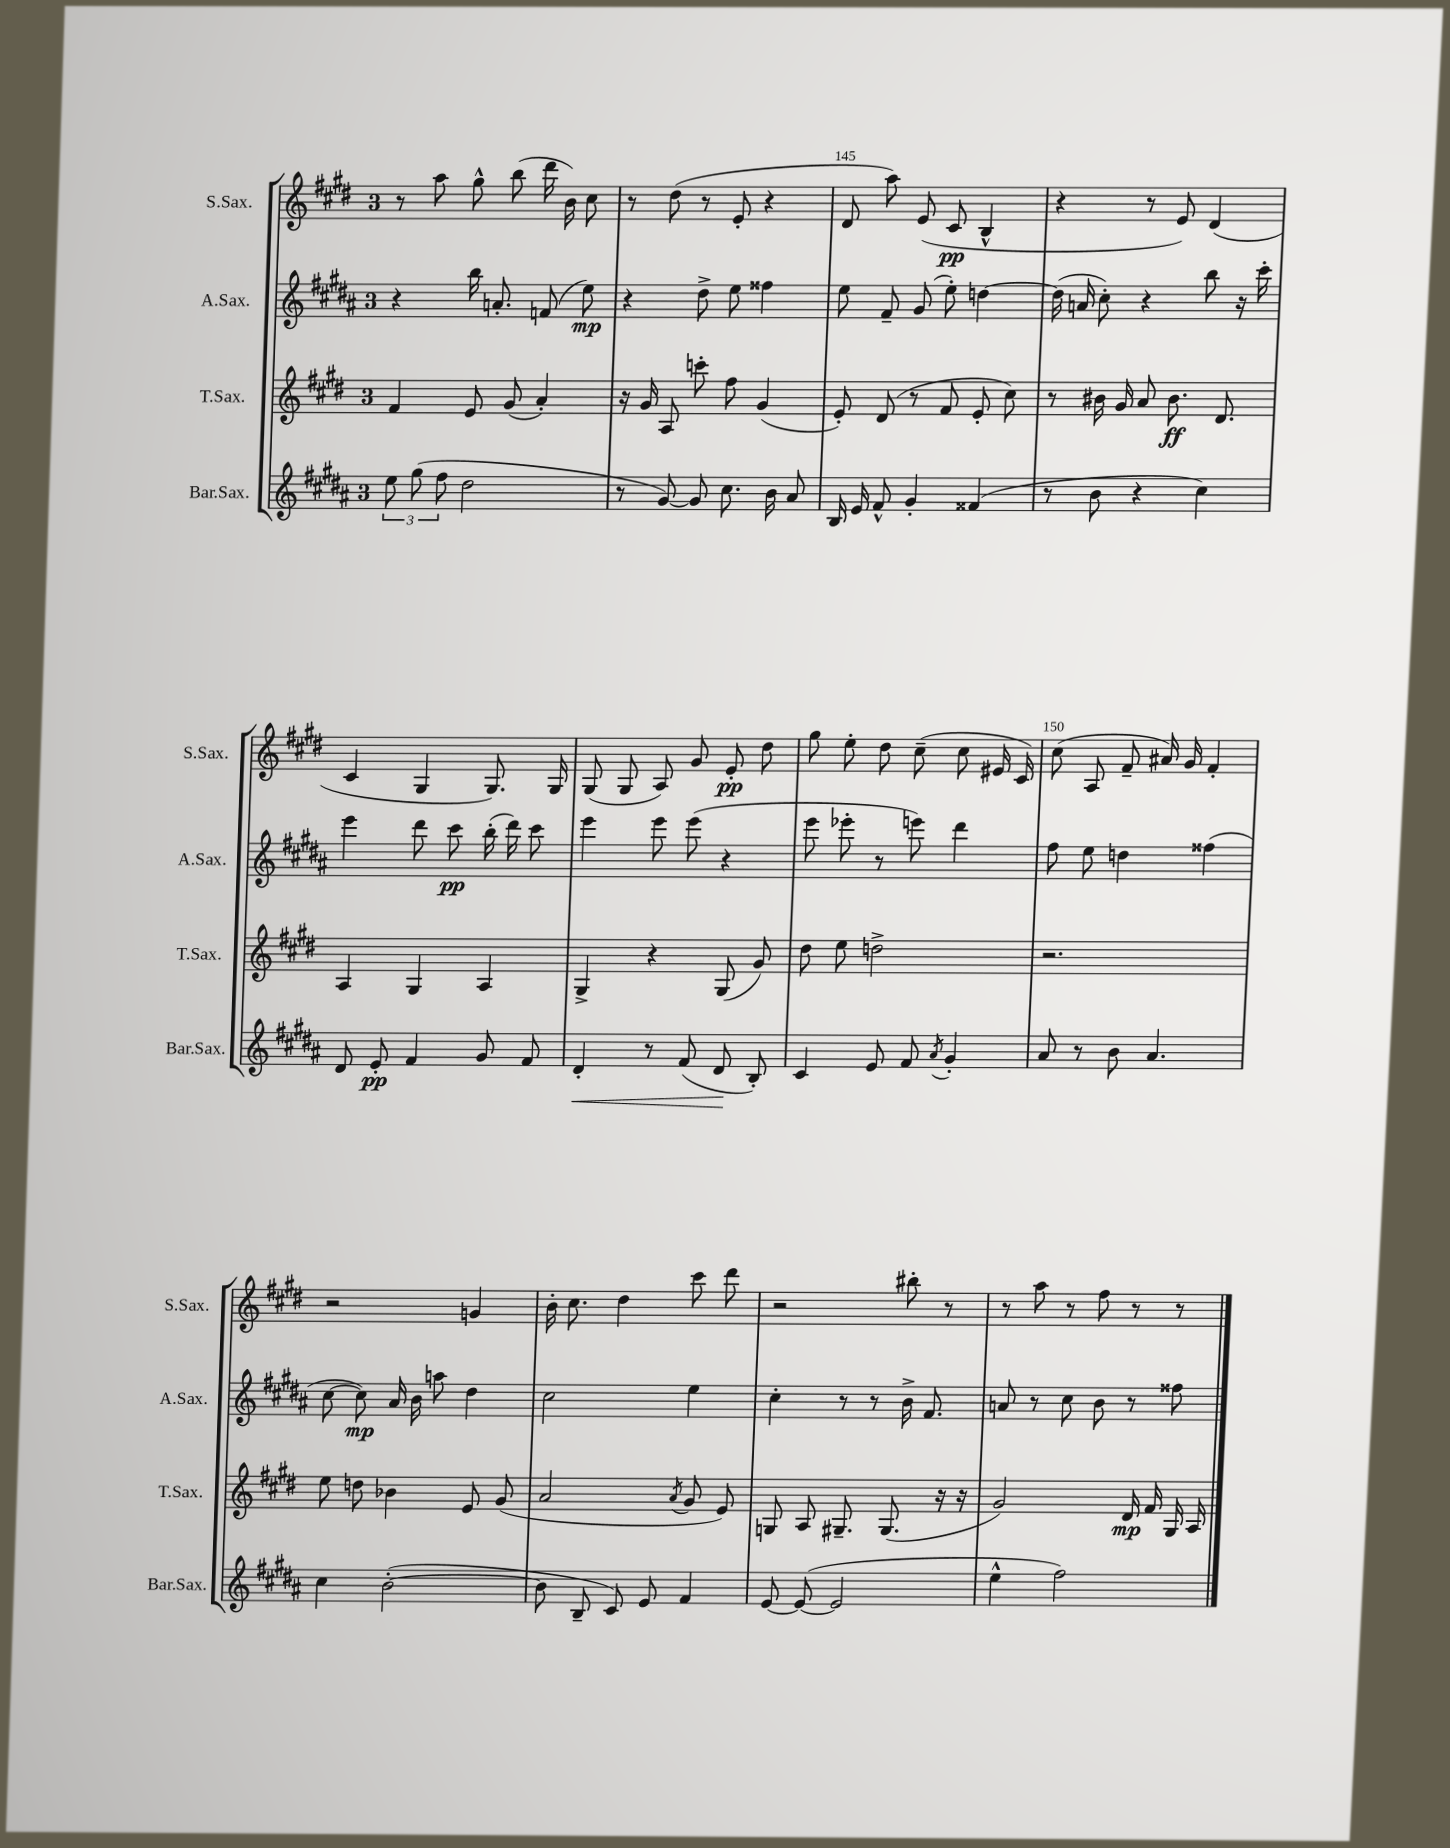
<<
\new StaffGroup <<
\new Staff = "s0" \with { instrumentName = "S.Sax." shortInstrumentName = "S.Sax." } {
    \clef treble \key e \major \once \override Staff.TimeSignature.style = #'single-digit \time 3/4
    \autoBeamOff r8 a''8 gis''8-^ b''8( dis'''16 b'16) cis''8 |
    r8 dis''8( r8 e'8-. r4 |
    dis'8 a''8) e'8( cis'8\pp b4-^ |
    r4 r8 e'8) dis'4( |
    cis'4 gis4 gis8.) gis16 |
    gis8( gis8 a8) gis'8 e'8-.\pp dis''8 |
    gis''8 e''8-. dis''8 cis''8--( cis''8 eis'16 cis'16) |
    cis''8( a8 fis'8-- ais'16) gis'16 fis'4-. |
    r2 g'4 |
    b'16-. cis''8. dis''4 cis'''8 dis'''8 |
    r2 bis''8-. r8 |
    r8 a''8 r8 fis''8 r8 r8 \bar "|." |
}
\new Staff = "s1" \with { instrumentName = "A.Sax." shortInstrumentName = "A.Sax." } {
    \clef treble \key b \major \once \override Staff.TimeSignature.style = #'single-digit \time 3/4
    \autoBeamOff r4 b''16 a'8.-. f'8( e''8\mp) |
    r4 dis''8-> e''8 fisis''4 |
    e''8 fis'8-- gis'8( e''8-.) d''4~ |
    d''16( a'16 cis''8-.) r4 b''8 r16 cis'''16-. |
    e'''4 dis'''8 cis'''8\pp b''16-.( dis'''16) cis'''8 |
    e'''4 e'''8 e'''8( r4 |
    e'''8 ees'''8-. r8 e'''8) dis'''4 |
    fis''8 e''8 d''4 fisis''4( |
    cis''8~ cis''8\mp) ais'16 b'16 a''8 dis''4 |
    cis''2 e''4 |
    cis''4-. r8 r8 b'16-> fis'8. |
    a'8 r8 cis''8 b'8 r8 fisis''8 \bar "|." |
}
\new Staff = "s2" \with { instrumentName = "T.Sax." shortInstrumentName = "T.Sax." } {
    \clef treble \key e \major \once \override Staff.TimeSignature.style = #'single-digit \time 3/4
    \autoBeamOff fis'4 e'8 gis'8( a'4-.) |
    r16 gis'16 a8 c'''8-. fis''8 gis'4( |
    e'8-.) dis'8( r8 fis'8 e'8-. cis''8) |
    r8 bis'16 gis'16 a'8 bis'8.\ff dis'8. |
    a4 gis4 a4 |
    gis4-> r4 gis8( gis'8) |
    dis''8 e''8 d''2-> |
    r2. |
    e''8 d''8 bes'4 e'8 gis'8( |
    a'2 \acciaccatura { a'8 } gis'8 e'8) |
    g8 a8 gis8.-- gis8.( r16 r16 |
    gis'2) dis'16\mp fis'16 gis16 a16 \bar "|." |
}
\new Staff = "s3" \with { instrumentName = "Bar.Sax." shortInstrumentName = "Bar.Sax." } {
    \clef treble \key b \major \once \override Staff.TimeSignature.style = #'single-digit \time 3/4
    \autoBeamOff \tuplet 3/2 { e''8 gis''8( fis''8 } dis''2 |
    r8 gis'8~) gis'8 cis''8. b'16 ais'8 |
    b16 e'16 fis'8-^ gis'4-. fisis'4( |
    r8 b'8 r4 cis''4) |
    dis'8 e'8-.\pp fis'4 gis'8 fis'8 |
    dis'4-.\< r8 fis'8( dis'8\! b8-.) |
    cis'4 e'8 fis'8 \acciaccatura { ais'8 } gis'4-. |
    ais'8 r8 b'8 ais'4. |
    cis''4 b'2~-.( |
    b'8 b8-- cis'8) e'8 fis'4 |
    e'8~ e'8~( e'2 |
    e''4-^ fis''2) \bar "|." |
}
>>
>>
\layout { \context { \Score currentBarNumber = #143 \override BarNumber.break-visibility = ##(#f #t #t) barNumberVisibility = #(every-nth-bar-number-visible 5) } }
